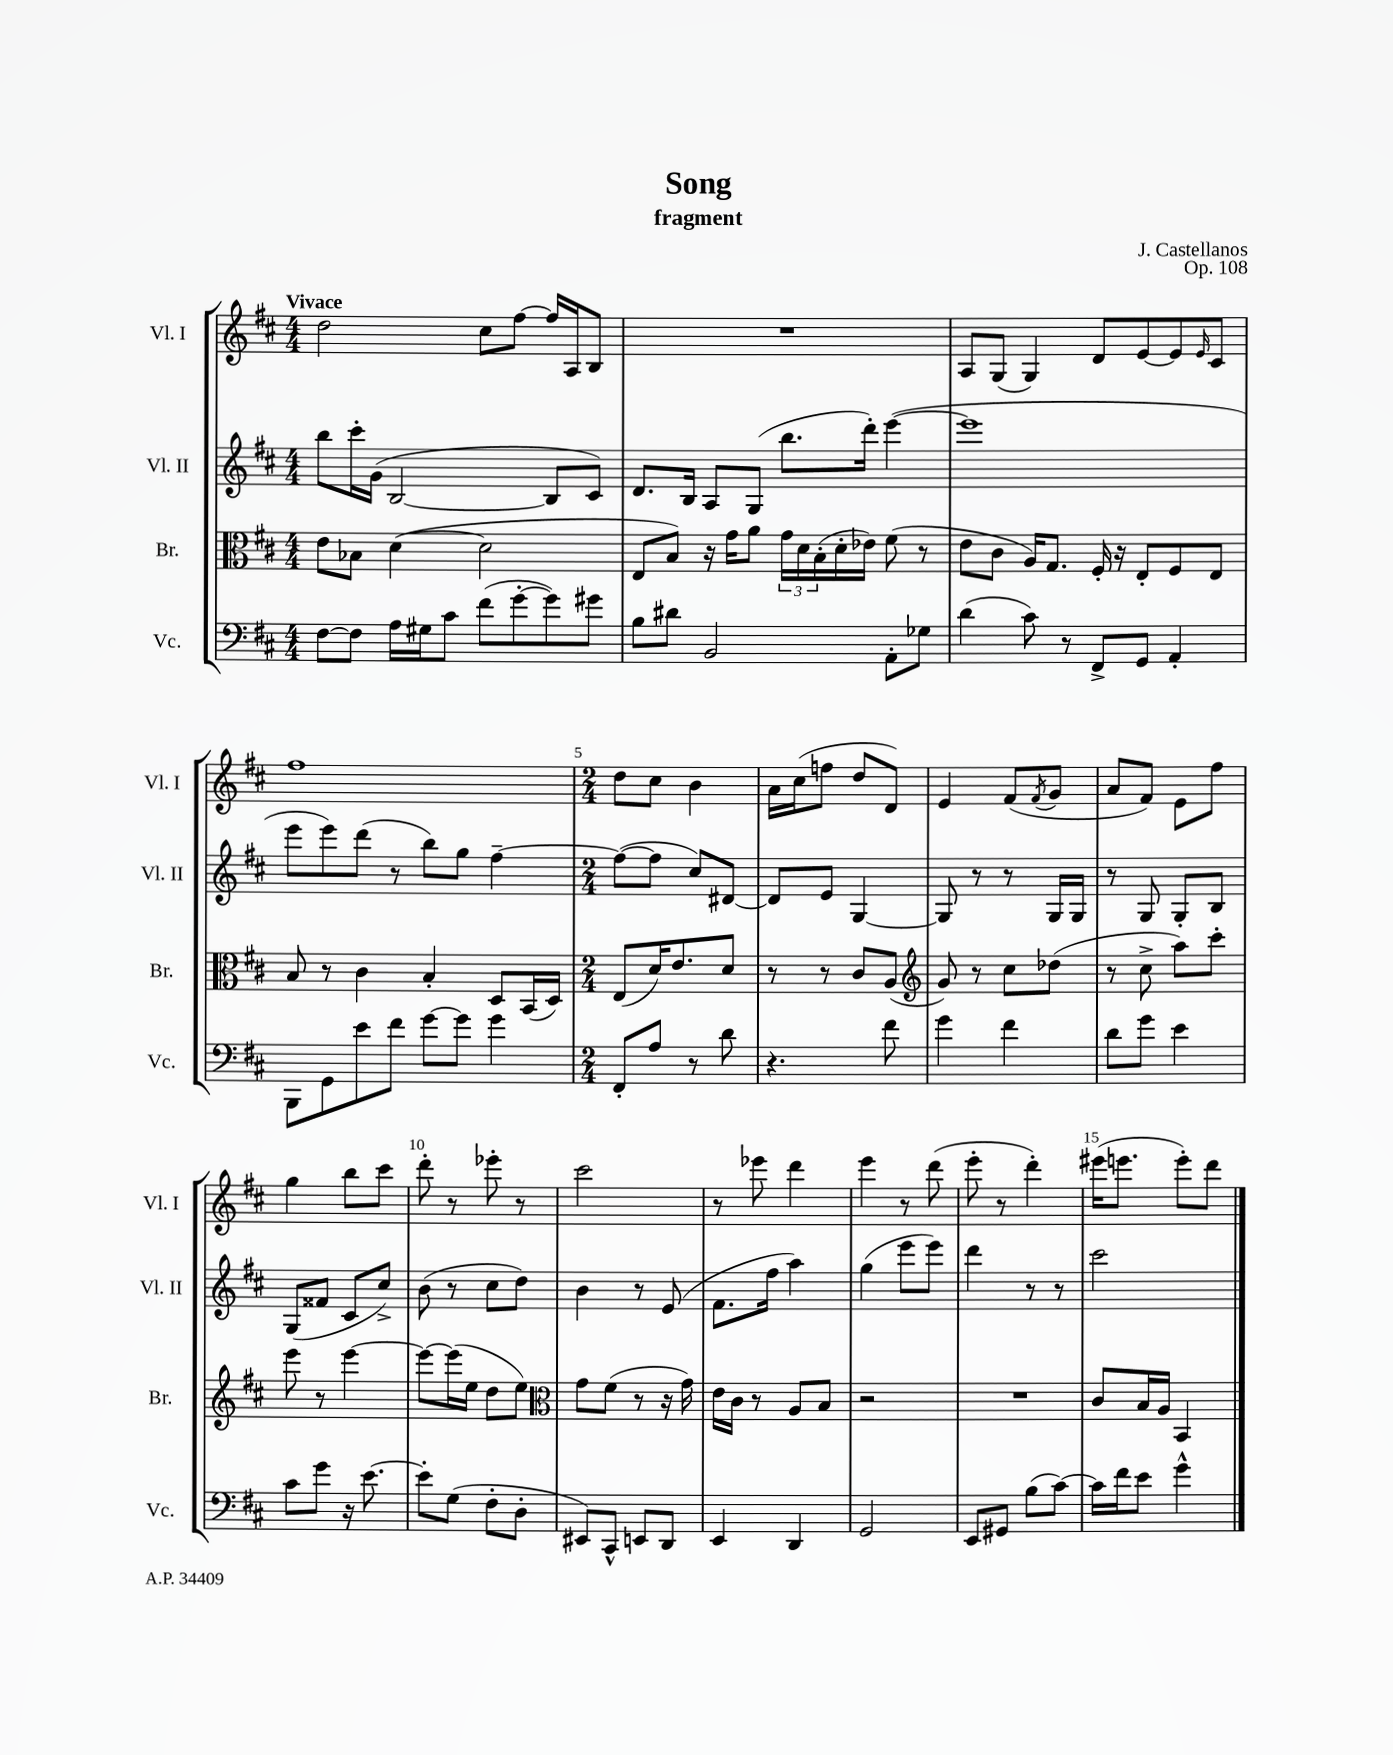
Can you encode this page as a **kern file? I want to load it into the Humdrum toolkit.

**kern	**kern	**kern	**kern
*part4	*part3	*part2	*part1
*staff4	*staff3	*staff2	*staff1
*I"Vc.	*I"Br.	*I"Vl. II	*I"Vl. I
*I'Vc.	*I'Br.	*I'Vl. II	*I'Vl. I
*clefF4	*clefC3	*clefG2	*clefG2
*k[f#c#]	*k[f#c#]	*k[f#c#]	*k[f#c#]
*M4/4	*M4/4	*M4/4	*M4/4
=1	=1	=1	=1
!	!	!	!LO:TX:a:B:t=Vivace
[8F#\L	8e\L	8bb\L	2dd\
8F#\J]	8B-X\J	16ccc#'\L	.
.	.	(16g\JJ	.
16A\LL	([4d\	[2B/	.
16G#X\J	.	.	.
8c#\J	.	.	.
(8f#\L	2d\]	.	8cc#\L
[8g'\	.	.	[8ff#\J
8g\])	.	8B/L]	16ff#/LL]
.	.	.	16A/J
8g#X\J	.	8c#/J)	8B/J
=2	=2	=2	=2
8B\L	8E/L	8.d/L	1r
8d#X\J	8B/J)	.	.
.	.	16B/Jk	.
2BB/	16r	8A/L	.
.	16g\KL	.	.
.	8a\J	(8G/J	.
.	24g\LL	8.bb\L	.
.	24d\	.	.
.	(24B'\	.	.
.	16d'\	.	.
.	16e-X\JJ)	16ddd'\Jk)	.
8AA'\L	(8f#\	([4eee\	.
8G-X\J	8r	.	.
=3	=3	=3	=3
(4d\	8e\L	1eee]	8A/L
.	8c#\J	.	(8G/J
8c#\)	16A/KL)	.	4G/)
.	8.G/J	.	.
8r	.	.	.
8FF#^/L	16F#'/	.	8d/L
.	16r	.	.
8GG/J	8E'/L	.	[8e/
4AA'/	8F#/	.	8e/]
.	.	.	16qqe/
.	8E/J	.	8c#/J
!!LO:LB:g=z
=4	=4	=4	=4
8BBB\L	8B/	8eee\L	1ff#
8GG\	8r	8eee\)	.
8e\	4c#\	(8ddd\J	.
8f#\J	.	8r	.
[8g\L	4B'/	8bb\L)	.
8g\J]	.	8gg\J	.
4g\	8D/L	[4ff#~\	.
.	(16BB/L	.	.
.	16D/JJ)	.	.
=5	=5	=5	=5
*M2/4	*M2/4	*M2/4	*M2/4
8FF#'/L	(8E/L	(8ff#\L_	8dd\L
8A/J	16d/K)	8ff#\J]	8cc#\J
.	8.e/	.	.
8r	.	8cc#/L)	4b\
8d\	8d/J	[8d#X/J	.
=6	=6	=6	=6
4.r	8r	8d#/L]	16a\LL
.	.	.	(16cc#\J
.	8r	8e/J	8ffn\J
.	8c#/L	[4G/	8dd/L
8f#\	(8A/J	.	8d/J)
=7	=7	=7	=7
*	*clefG2	*	*
4g\	8g/)	8G/]	4e/
.	8r	8r	.
4f#\	8cc#\L	8r	(8f#/L
.	.	.	8qf#/
.	(8dd-X\J	16G/LL	8g/J
.	.	16G/JJ	.
=8	=8	=8	=8
8d\L	8r	8r	8a/L
8g\J	8cc#^\	8G/	8f#/J)
4e\	8aa\L)	8G'/L	8e\L
.	8ccc#'\J	8B/J	8ff#\J
!!LO:LB:g=z
=9	=9	=9	=9
8c#\L	8eee\	(8G/L	4gg\
8g\J	8r	8f##X/J	.
16r	[4eee\	8c#/L	8bb\L
[8.e\	.	.	.
.	.	8cc#^/J)	8ccc#\J
=10	=10	=10	=10
8e'\L]	8eee\L_	(8b\	8ddd'\
(8G\J	(16eee\L]	8r	8r
.	16ee\JJ	.	.
8F#'\L	8dd\L	8cc#\L	8eee-X'\
8D'\J	8ee\J)	8dd\J)	8r
=11	=11	=11	=11
*	*clefC3	*	*
8EE#X/L)	8g\L	4b\	2ccc#\
8CC#^^/J	(8f#\J	.	.
8EEn/L	8r	8r	.
8DD/J	16r	(8e/	.
.	16g\)	.	.
=12	=12	=12	=12
4EE/	16e\LL	8.f#\L	8r
.	16c#\JJ	.	.
.	8r	.	8eee-X\
.	.	16ff#\Jk	.
4DD/	8A/L	4aa\)	4ddd\
.	8B/J	.	.
=13	=13	=13	=13
2GG/	2r	(4gg\	4eee\
.	.	8eee\L	8r
.	.	8eee\J)	(8ddd\
=14	=14	=14	=14
8EE/L	2r	4ddd\	8eee'\
8GG#X/J	.	.	8r
(8B\L	.	8r	4ddd'\)
[8c#\J)	.	8r	.
=15	=15	=15	=15
16c#\LL]	8c#/L	2ccc#\	(16eee#X\KL
16f#\J	.	.	8.eeen\J
8e\J	16B/L	.	.
.	16A/JJ	.	.
4g^^\	4BB/	.	8eee'\L)
.	.	.	8ddd\J
==	==	==	==
*-	*-	*-	*-
